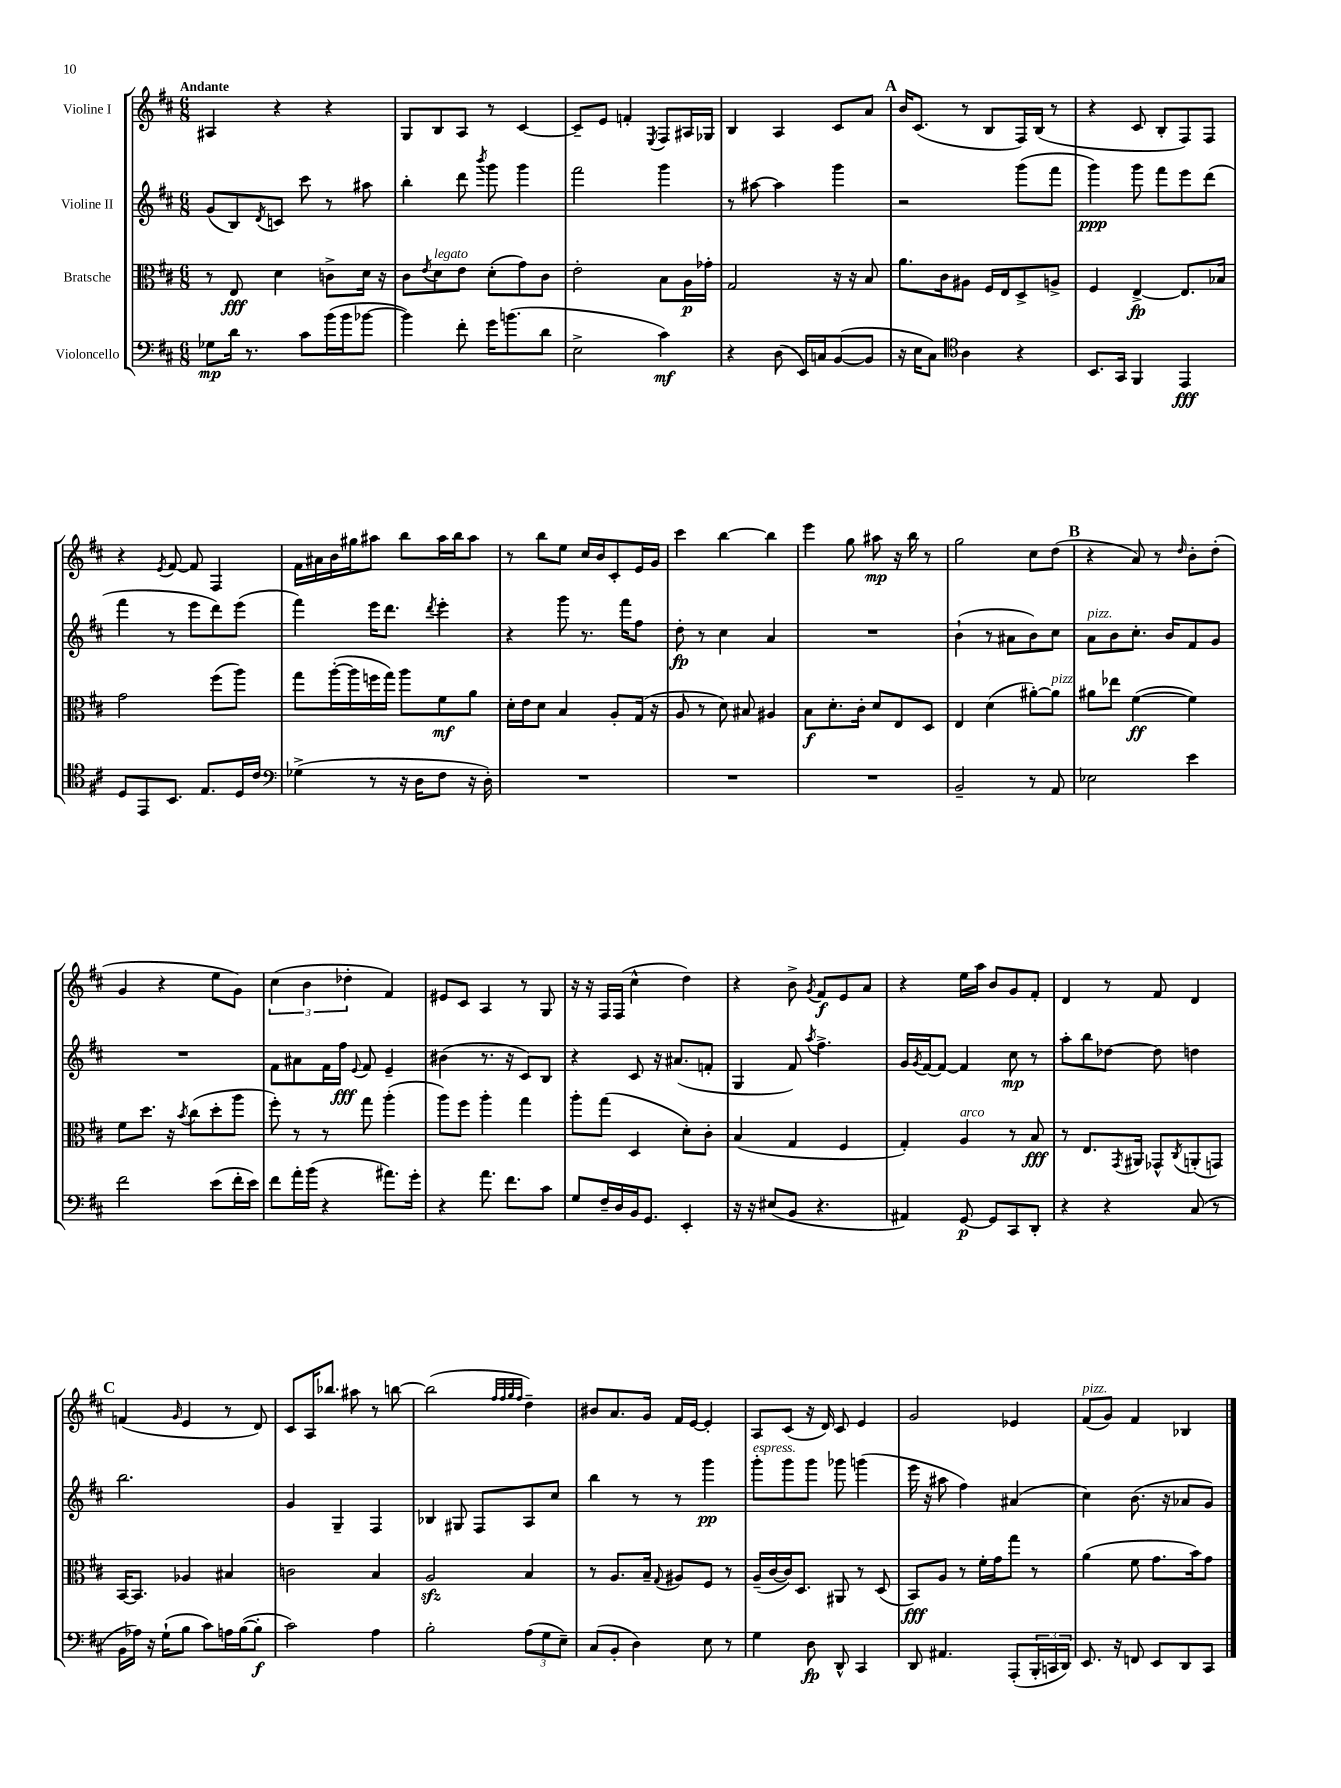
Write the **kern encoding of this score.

**kern	**kern	**kern	**kern
*staff4	*staff3	*staff2	*staff1
*clefF4	*clefC3	*clefG2	*clefG2
*k[f#c#]	*k[f#c#]	*k[f#c#]	*k[f#c#]
*M6/8	*M6/8	*M6/8	*M6/8
8G-\L	8r	(8g/L	4A#/
16d\Jk	8E/	8B/)	.
8.r	.	.	.
.	.	8qd/	.
.	4d\	8c/J	4r
8c#\L	.	8ccc#\	.
(16b\L	8c^\L	8r	4r
16b\J	.	.	.
[8b-\J	16d\Jk	8aa#\	.
.	16r	.	.
=	=	=	=
4b-\])	8c#\L	4bb'\	8G/L
.	8qe/	.	.
.	8d\	.	8B/
8f#'\	8e\J	8ddd\	8A/J
.	.	8qbbb/	.
16g\LK	(8d'\L	8ggg\	8r
(8.b\	.	.	.
.	8g\)	4ggg\	[4c#/
8d\J	8c#\J	.	.
=	=	=	=
2E^\	2e'\	2fff#\	8c#~/]L
.	.	.	8e/J
.	.	.	4f'/
.	.	.	8qE/
4c#\)	8B\L	4ggg\	8F#/L
.	16A\L	.	16A#/L
.	16g-'\JJ	.	16G-/JJ
=	=	=	=
4r	2G/	8r	4B/
.	.	[8aa#\	.
(8D\	.	4aa#\]	4A/
16EE/LL)	.	.	.
16C/J	.	.	.
([8BB/	16r	4ggg\	8c#/L
.	16r	.	.
8BB/]J	8B/	.	8a/J
=	=	=	=
16r	8.a\L	2r	16b/LK
16E\LK	.	.	(8.c#/J
8C#\J)	.	.	.
.	16c#\k	.	.
*clefC4	*	*	*
4A\	8A#\J	.	8r
.	16F#/LL	.	8B/L
.	16E/J	.	.
4r	8D^/	(8ggg\L	16F#/L)
.	.	.	(16B/JJ
.	8A^/J	8fff#\J	8r
=	=	=	=
8.BB/L	4F#/	4ggg\)	4r
16GG/Jk	.	.	.
4FF#/	[4E^/	8ggg\	8c#/
.	.	8fff#\L	8B'/L
4EE/	8.E/]L	8eee\	8F#/)
.	.	(8ddd\J	8F#/J
.	16B-/Jk	.	.
=	=	=	=
8D/L	2g\	4fff#\	4r
8EE/	.	.	.
.	.	.	8qe/
8.BB/J	.	8r	[8f#/
.	.	8eee\L	8f#/]
8.E/L	.	.	.
.	(8ff#\L	8ddd\)	4F#/
16D/L	8aa\J)	(8eee\J	.
16c#/JJ	.	.	.
=	=	=	=
*clefF4	*	*	*
(4G-^\	8gg\L	4fff#\)	16f#\LL
.	.	.	16a#\
.	([16aa'\L	.	16b\
.	16aa\]	.	16gg#\J
8r	16ff\	16eee\LK	8aa#\J
.	16gg\JJ)	8.ddd\J	.
16r	8aa\L	.	8bb\L
16D\LK	.	.	.
.	.	8qddd/	.
8F#\J	8f#\	4eee'\	16aa#\L
.	.	.	16bb\J
16r	8a\J	.	8aa#\J
16D'\)	.	.	.
=	=	=	=
2.r	16d'\LL	4r	8r
.	16e\J	.	.
.	8d\J	.	8bb\L
.	4B/	8ggg\	8ee\J
.	.	8.r	16cc#/LL
.	.	.	16b/J
.	8A'/L	.	8c#'/
.	.	16fff#\LK	.
.	(16G/Jk	8ff#\J	16e/L
.	16r	.	16g/JJ
=	=	=	=
2.r	8A/	8dd'\	4ccc#\
.	8r	8r	.
.	8d\)	4cc#\	[4bb\
.	8B#/	.	.
.	4A#/	4a/	4bb\]
=	=	=	=
2.r	8B\L	2.r	4eee\
.	8.d'\	.	.
.	.	.	8gg\
.	16c#'\Jk	.	.
.	8d/L	.	8aa#\
.	8E/	.	16r
.	.	.	16bb\
.	8D/J	.	8r
=	=	=	=
2BB~/	4E/	(4b`\	2gg\
.	(4d\	8r	.
.	.	8a#\L	.
8r	[8a#'\L)	8b\)	8cc#\L
8AA/	8a#\]J	8cc#\J	(8dd\J
=	=	=	=
2E-\	8a#\L	8a\L	4r
.	8ee-\J	8b\	.
.	([4f#\	8.cc#'\J	8a/)
.	.	.	8r
.	.	16b/LK	.
.	.	.	16qqdd/
4e\	4f#\])	8f#/	8b'\L
.	.	8g/J	(8dd'\J
=	=	=	=
2f#\	8f#\L	2.r	4g/
.	8.dd\J	.	.
.	.	.	4r
.	16r	.	.
.	8qb/	.	.
.	(8cc#\L	.	.
(8e\L	8dd'\	.	8ee\L
16f#'\L	8aa\J	.	8g\J)
16e\JJ)	.	.	.
=	=	=	=
8f#\L	8ff#'\)	8f#\L	(6cc#\
16a'\L	8r	8a#\	.
.	.	.	6b\
(16b\JJ	.	.	.
4r	8r	16f#\L	.
.	.	16ff#\JJ	.
.	.	.	6dd-'\
.	.	8qqe/	.
.	8gg\	8f#/	.
8.a#\L)	(4aa'\	4e~/	4f#/)
16g'\Jk	.	.	.
=	=	=	=
4r	8aa\L)	(4b#\	8e#/L
.	8ff#\J	.	8c#/J
8.a\	4aa'\	8.r	4A/
8.f#\L	.	16r	.
.	4gg\	8c#/L)	8r
8c#\J	.	8B/J	8G/
=	=	=	=
8G/L	8aa'\L	4r	16r
.	.	.	16r
16F#~/L	(8gg\J	.	16F#/LL
16D/	.	.	(16F#/JJ
16BB/J	4D/	8c#/	4cc#^^\
8.GG/J	.	.	.
.	.	16r	.
.	.	(8.a#/L	.
4EE'/	8d'\L)	.	4dd\)
.	8c#'\J	8f'/J	.
=	=	=	=
16r	(4B/	4G/	4r
16r	.	.	.
(8E#/L	.	.	.
8BB/J	4G/	8f#/)	8b^\
.	.	8qaa/	8qg/
4.r	.	4.ff#^\	8f#/L
.	4F#/	.	8e/
.	.	.	8a/J
=	=	=	=
4AA#/)	4G'/)	16g/LL	4r
.	.	8qg/	.
.	.	[16f#/J	.
.	.	8f#/_J	.
[8GG/	4A/	4f#/]	16ee\LL
.	.	.	16aa\JJ
8GG/]L	.	.	8b/L
8CC#/	8r	8cc#\	8g/
8DD'/J	8B/	8r	8f#'/J
=	=	=	=
4r	8r	8aa'\L	4d/
.	8.E/L	8bb\	.
4r	.	[8dd-\J	8r
.	8qGG/	.	.
.	16AA#/Jk	.	.
.	8GG-^^/L	8dd-\]	8f#/
.	8qC#/	.	.
(8C#/	(8AA'/	4dd\	4d/
8r	8GG/J)	.	.
=	=	=	=
16BB\LL	[16BB/LK	2.bb\	(4f/
16A-\JJ)	8.BB/]J	.	.
16r	.	.	.
(16G`\LK	.	.	.
.	.	.	16qqg/
8B\J	4A-/	.	4e/
8c#\L)	.	.	.
16A\L	4B#/	.	8r
([16B\J	.	.	.
8B'\]J	.	.	8d/)
=	=	=	=
2c#\)	2c\	4g/	8c#/L
.	.	.	16A/K
.	.	.	8.bb-/J
.	.	4G~/	.
.	.	.	8aa#\
4A\	4B/	4F#/	8r
.	.	.	[8bb\
=	=	=	=
2B'\	2A/	4B-/	(2bb\]
.	.	8G#/	.
.	.	8F#/L	.
.	.	.	32qqff#/LLL
.	.	.	32qqff#/
.	.	.	32qqgg/
.	.	.	32qqff#/JJJ
(12A\L	4B/	8A/	4dd~\)
12G\	.	.	.
.	.	8cc#/J	.
12E~\J)	.	.	.
=	=	=	=
(8C#/L	8r	4bb\	8b#/L
8BB'/J	8.A/L	.	8.a/
4D\)	.	8r	.
.	16B~/Jk	.	16g/Jk
.	8qqG/	.	.
.	8A#/L	8r	16f#/LL
.	.	.	[16e/JJ
8E\	8F#/J	4ggg\	4e'/]
8r	8r	.	.
=	=	=	=
4G\	(16A~/LL	8ggg'\L	8A/L
.	[16c#/	.	.
.	16c#/]J)	8ggg\	(8c#/J
.	8.D/J	.	.
8D\	.	8ggg\J	16r
.	.	.	16d/)
8DD^^/	8AA#/	8ggg-\	8c#/
4CC#/	8r	(4ggg\	4e/
.	(8D/	.	.
=	=	=	=
8DD/	8BB/L)	16eee\	2g/
.	.	16r	.
4.AA#/	8A/J	8aa#\	.
.	8r	4ff#\)	.
.	16f#'\LL	.	.
.	16g\J	.	.
(8AAA'/L	8gg\J	(4a#/	4e-/
24BBB'/L	8r	.	.
24CC/	.	.	.
24DD/JJ)	.	.	.
=	=	=	=
8.EE/	(4a\	4cc#\)	(8f#/L
.	.	.	8g/J)
16r	.	.	.
8FF/	8f#\	(8.b\	4f#/
8EE/L	8.g\L	.	.
.	.	16r	.
8DD/	.	8a-/L	4B-/
.	16b\k)	.	.
8CC#/J	8g\J	8g/J)	.
==	==	==	==
*-	*-	*-	*-
